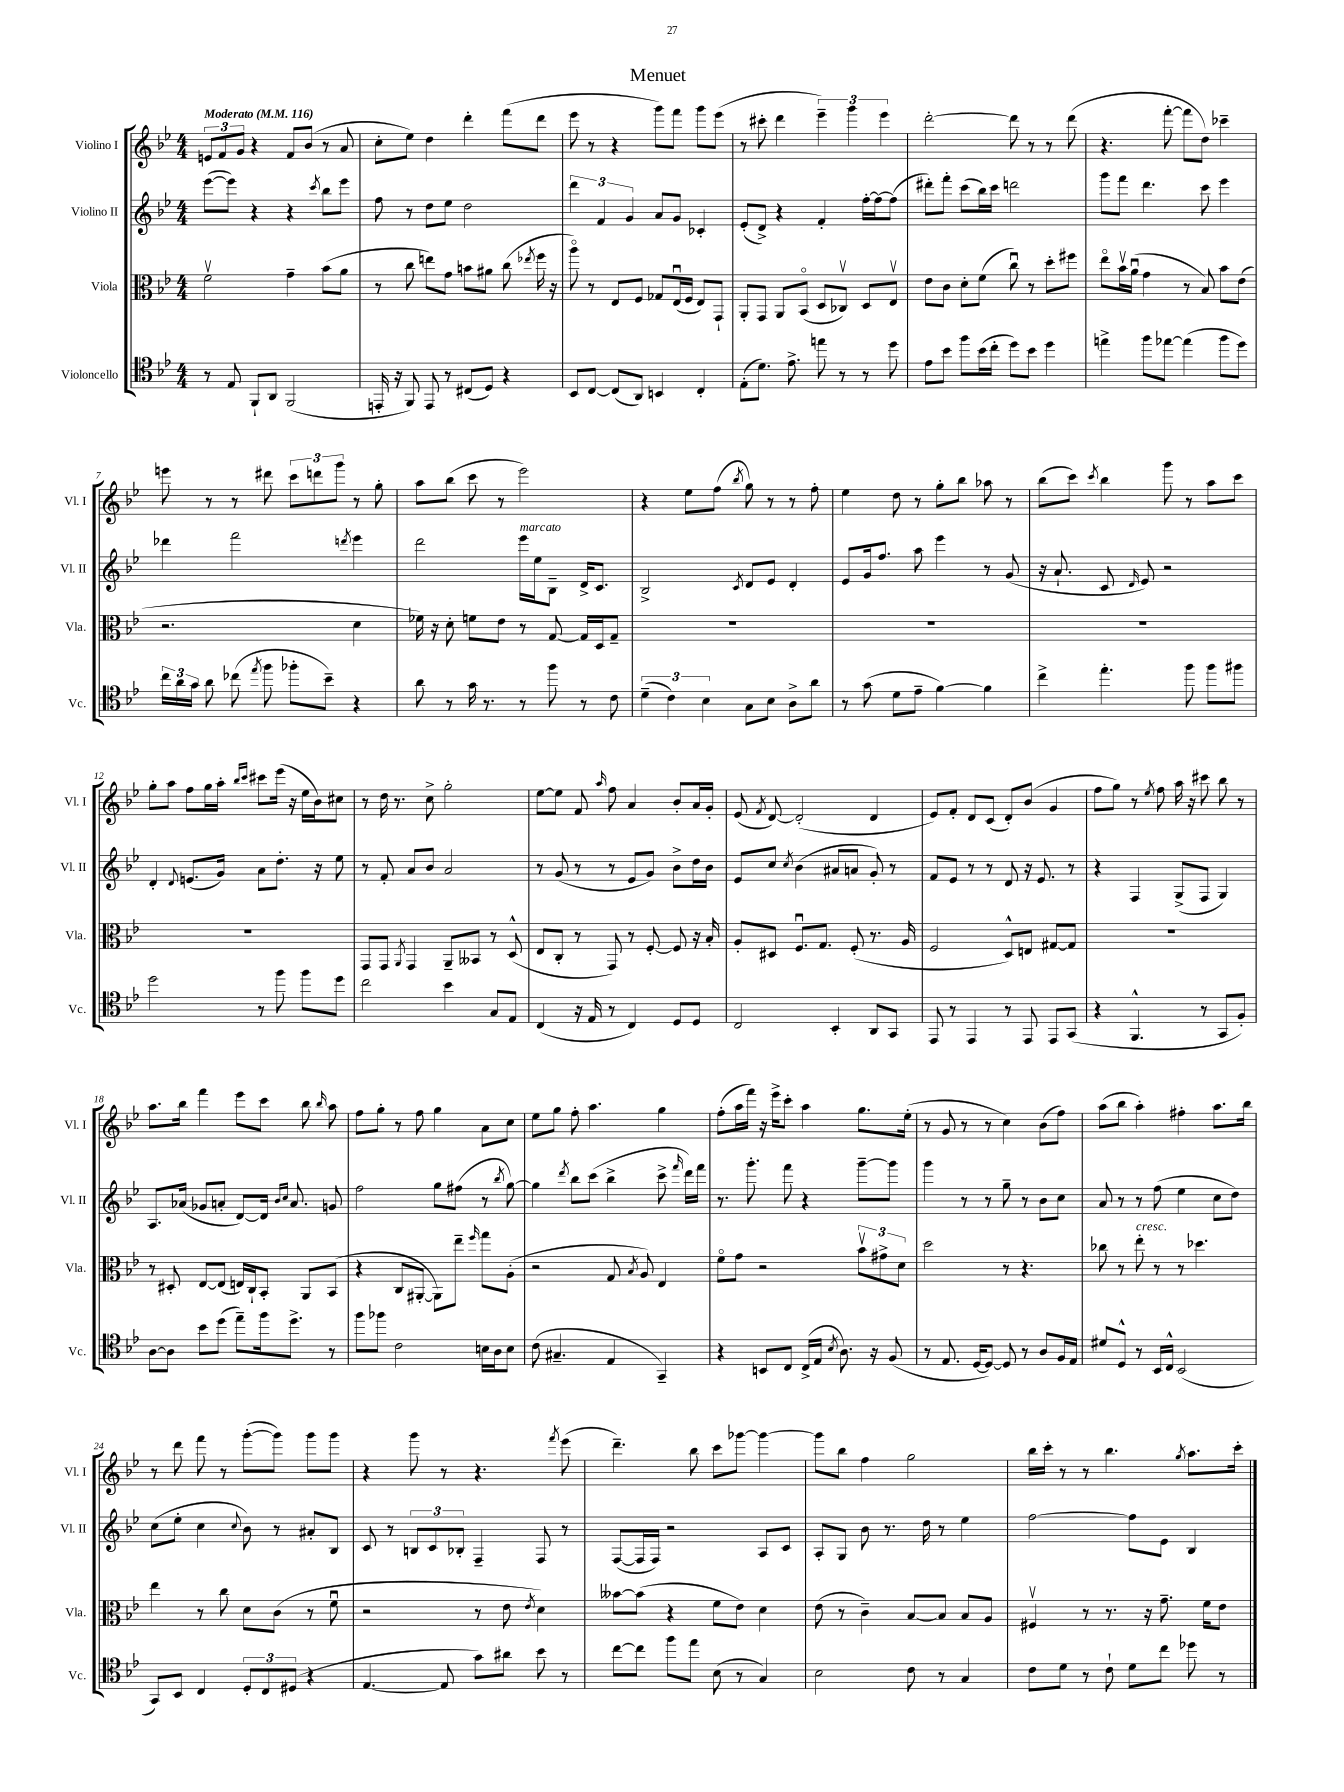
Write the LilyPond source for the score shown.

\header { title = "Menuet" }
<<
\new StaffGroup <<
\new Staff = "s0" \with { instrumentName = "Violino I" shortInstrumentName = "Vl. I" } {
    \clef treble \key bes \major \numericTimeSignature \time 4/4 \tempo "Moderato" 4 = 116
    \autoBeamOff \tuplet 3/2 { e'8[ f'8 g'8] } r4 f'8[ bes'8]( r8 a'8 |
    c''8[-. ees''8]) d''4 d'''4-. f'''8[( d'''8] |
    ees'''8 r8 r4 g'''8[) f'''8] g'''8[ ees'''8]( |
    r8 cis'''8-. d'''4 \tuplet 3/2 { ees'''4--) g'''4 ees'''4 } |
    d'''2~-. d'''8 r8 r8 d'''8( |
    r4. f'''8~-. f'''8[ d''8]) ces'''4-- |
    e'''8 r8 r8 dis'''8 \tuplet 3/2 { c'''8[ d'''8 g'''8] } r8 g''8-. |
    a''8[ bes''8]( c'''8 r8 ees'''2) |
    r4 ees''8[ f''8]( \acciaccatura { bes''8 } g''8) r8 r8 f''8-. |
    ees''4 d''8 r8 g''8[-. bes''8] aes''8 r8 |
    bes''8[( c'''8]) \acciaccatura { c'''8 } bes''4 g'''8 r8 a''8[ c'''8] |
    g''8[-. a''8] f''8[ g''16 a''16]-. \grace { bes''16[ c'''16] } cis'''8[ ees'''16]( r16 ees''16[ bes'16) cis''8] |
    r8 d''16 r8. c''8-> g''2-. |
    ees''8[~ ees''8] f'8 \grace { a''16 } f''8 a'4 bes'8[-. a'16 g'16]-. |
    ees'8( \acciaccatura { f'8 } d'8~) d'2-.( d'4 |
    ees'8[) f'8]-. d'8[ c'8]( d'8[-.) bes'8]( g'4 |
    f''8[ g''8]) r8 \acciaccatura { ees''8 } f''8 a''16 r16 cis'''8 bes''8 r8 |
    a''8.[ bes''16] f'''4 ees'''8[ c'''8] bes''8 \grace { bes''16 } a''8 |
    f''8[ g''8]-. r8 f''8 g''4 a'8[ c''8] |
    ees''8[ g''8] f''8-. a''4. g''4 |
    f''8[-.( a''16 f'''16]) r16 ees'''16[-> c'''8]-. a''4 g''8.[ ees''16]-.( |
    r8 g'8 r8 r8 c''4) bes'8[( f''8]) |
    a''8[( bes''8] a''4-.) fis''4-. a''8.[ bes''16] |
    r8 d'''8 f'''8 r8 g'''8[~-.( g'''8]) g'''8[ g'''8] |
    r4 g'''8 r8 r4. \acciaccatura { f'''8 } ees'''8( |
    d'''4.--) bes''8 c'''8[ ges'''8]~ ges'''4~ |
    ges'''8[ bes''8] f''4 g''2 |
    bes''16[ c'''16]-. r8 r8 bes''4. \acciaccatura { g''8 } a''8.[ c'''16]-. \bar "|." |
}
\new Staff = "s1" \with { instrumentName = "Violino II" shortInstrumentName = "Vl. II" } {
    \clef treble \key bes \major \numericTimeSignature \time 4/4
    \autoBeamOff ees'''8[~( ees'''8]) r4 r4 \acciaccatura { c'''8 } bes''8[ ees'''8] |
    f''8 r8 d''8[ ees''8] d''2 |
    \tuplet 3/2 { d'''4 f'4 g'4 } a'8[ g'8] ces'4-. |
    ees'8[-.( d'8]->) r4 f'4-. f''16[~-. f''16~ f''8]( |
    dis'''8[-.) f'''8]-. c'''8[( bes''16) c'''16] d'''2 |
    g'''8[ f'''8] d'''4. c'''8 ees'''4 |
    des'''4 f'''2 \acciaccatura { d'''8 } ees'''4 |
    d'''2 ees'''16[^\markup { \italic "marcato" } ees''16 bes8]-- d'16[-> c'8.] |
    bes2-> \acciaccatura { c'8 } d'8[ ees'8] d'4-. |
    ees'8[ g'16 f''8.] a''8 ees'''4 r8 g'8( |
    r16 a'8.-! c'8 \grace { d'16 } ees'8) r2 |
    d'4-. \appoggiatura { d'8 } e'8.[( g'16]) a'8[ d''8.]-. r16 ees''8 |
    r8 f'8-. a'8[ bes'8] a'2 |
    r8 g'8( r8 r8 ees'8[ g'8]) bes'8[-> d''16 bes'16] |
    ees'8[ c''8] \acciaccatura { c''8 } bes'4( ais'8[ a'8] g'8-.) r8 |
    f'8[ ees'8] r8 r8 d'8 r16 ees'8. r8 |
    r4 f4 g8[->( f8] g4) |
    a8.[ aes'16]( ges'8[ a'8]-. d'8[~) d'16] \grace { bes'16[ c''16] } a'8. g'8 |
    f''2 g''8[ fis''8]( r8 \acciaccatura { bes''8 } g''8~) |
    g''4 \acciaccatura { d'''8 } bes''8[ c'''8]( bes''4-> c'''8-> \grace { f'''16 } d'''16[) f'''16] |
    r8. g'''8.-. f'''8 r4 g'''8[~-- g'''8] |
    g'''4 r8 r8 g''8-- r8 bes'8[ c''8] |
    a'8 r8 r8 f''8( ees''4 c''8[ d''8]) |
    c''8[( ees''8]-. c''4 \appoggiatura { c''8 } bes'8) r8 ais'8[-. bes8] |
    c'8 r8 \tuplet 3/2 { b8[ c'8 bes8]-. } f4-- f8 r8 |
    f8[~( f16 f16]) r2 a8[ c'8] |
    a8[-. g8] bes'8 r8. d''16 r8 ees''4 |
    f''2~ f''8[ ees'8] bes4 \bar "|." |
}
\new Staff = "s2" \with { instrumentName = "Viola" shortInstrumentName = "Vla." } {
    \clef alto \key bes \major \numericTimeSignature \time 4/4
    \autoBeamOff f'2\upbow g'4-- bes'8[( a'8] |
    r8 c''8 e''8[) g'8] b'8[ ais'8] c''8( \acciaccatura { ees''8 } f''16 r16 |
    a''8\flageolet) r8 ees8[ f8] ges8[ ees16\downbow( f16] ees8[) g,8]-! |
    a,8[-. g,8] a,8[ bes,8]\flageolet( d8[ ces8]\upbow) d8[ ees8]\upbow |
    ees'8[ c'8] d'8[-. f'8]( c''8\downbow) r8 d''8[-. fis''8] |
    ees''8[\flageolet bes'16\upbow a'16]\downbow( g'4 r8 bes8) bes'8[ ees'8]( |
    r2. d'4 |
    fes'16) r16 d'8-. f'8[ ees'8] r8 g8~ g16[ d16 g8]-- |
    R1 |
    R1 |
    R1 |
    R1 |
    g,8[ g,8] \acciaccatura { a,8 } g,4 a,8[-- beses,8] r8 d8-^( |
    ees8[ c8]-. r8 g,8) r8 f8~-. f8 r16 bes16-. |
    a8[-. dis8] f8.[\downbow g8.] f8-.( r8. a16 |
    f2 d8[-^) e8] gis8[~ gis8] |
    R1 |
    r8 dis8-. ees8[~ ees8]( e16[) c16-! bes,8]-. a,8[ bes,8]( |
    r4 c8[ ais,8]~-. ais,8[) ees''8]-- \grace { f''16 } g''8[ a8]-.( |
    r2 g8 \acciaccatura { bes8 } a8) ees4 |
    f'8[\flageolet g'8] r2 \tuplet 3/2 { bes'8[\upbow gis'8-> d'8] } |
    d''2 r8 r4. |
    ces''8 r8 ees''8-.^\markup { \italic "cresc." } r8 r8 des''4. |
    ees''4 r8 c''8 d'8[ c'8]( r8 f'8\downbow |
    r2 r8 ees'8 \acciaccatura { ees'8 } d'4) |
    beses'8[~ beses'8]( r4 f'8[ ees'8]) d'4 |
    ees'8( r8 c'4--) bes8[~ bes8] bes8[ a8] |
    fis4\upbow r8 r8. r16 g'8.-- f'16[ ees'8] \bar "|." |
}
\new Staff = "s3" \with { instrumentName = "Violoncello" shortInstrumentName = "Vc." } {
    \clef tenor \key bes \major \numericTimeSignature \time 4/4
    \autoBeamOff r8 ees8 f,8[-! a,8] f,2( |
    e,16-. r16 f,8) e,8 r8 cis8[( d8]) r4 |
    bes,8[ c8]~ c8[( a,8]) b,4 c4-. |
    ees8[-.( d'8.]) ees'8.-> e''8 r8 r8 d''8 |
    ees'8[ bes'8] f''8[ bes'16( c''16]-. d''8[) bes'8] d''4 |
    e''4-> f''8[ ees''8]~ ees''4( f''8[ d''8]) |
    \tuplet 3/2 { c''16[ a'16 g'16] } a'8 ces''8( \acciaccatura { ees''8 } f''8 fes''8[-. bes'8]--) r4 |
    a'8 r8 g'16 r8. r8 f''8 r8 c'8 |
    \tuplet 3/2 { d'4--( c'4) bes4 } g8[ bes8] a8[-> a'8] |
    r8 g'8( d'8[ ees'8]-- f'4~) f'4 |
    c''4-> ees''4.-. f''8 f''8[ fis''8] |
    d''2 r8 f''8 f''8[ d''8] |
    c''2 bes'4 g8[ ees8] |
    c4( r16 ees16 r8 c4) d8[ d8] |
    c2 bes,4-. a,8[ g,8] |
    ees,8 r8 ees,4 r8 ees,8 ees,8[ g,8]( |
    r4 f,4.-^ r8 g,8[ f8]-.) |
    a8[~ a8] bes'8[ d''8]( ees''8[--) f''16 d''8.]-> r8 |
    f''8[ fes''8] c'2 b16[ a16 b8] |
    c'8( gis4.-- ees4 g,4--) |
    r4 b,8[ c8] c16[->( ees16] \acciaccatura { bes8 } a8.) r16 f8( |
    r8 ees8. d16[~ d8]~) d8 r8 a8[ f16 ees16] |
    dis'8[ d8]-^ r8 bes,16[ c16]-^ bes,2( |
    g,8[) bes,8] c4 \tuplet 3/2 { d8[-. c8 dis8]( } r4 |
    ees4.~ ees8 g'8[) ais'8] bes'8 r8 |
    c''8[~ c''8] f''8[ ees''8] bes8( r8 g4) |
    bes2 c'8 r8 g4 |
    c'8[ d'8] r8 c'8-! d'8[ c''8] des''8 r8 \bar "|." |
}
>>
>>
